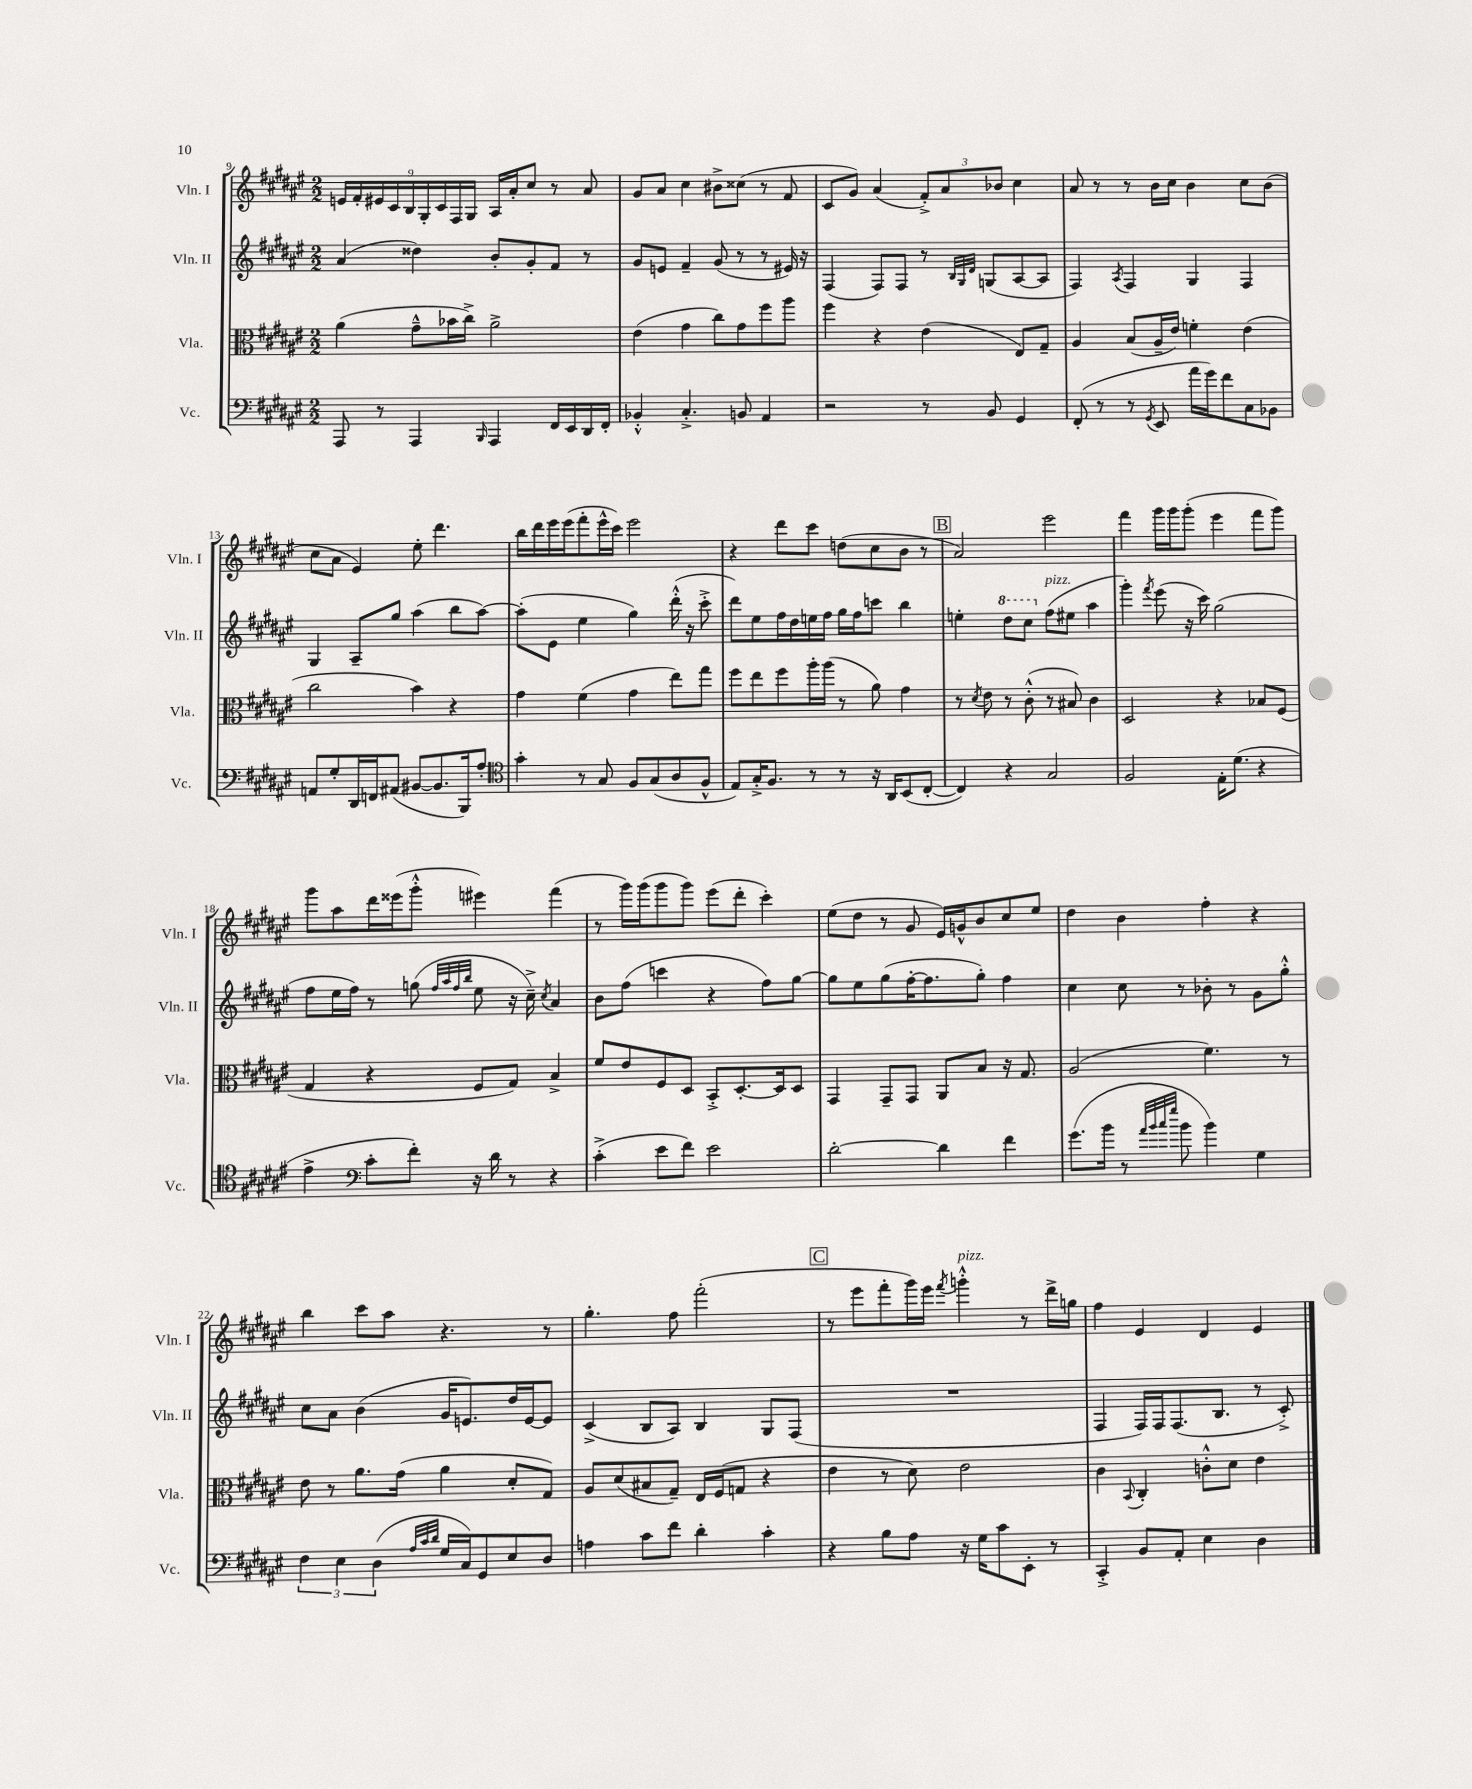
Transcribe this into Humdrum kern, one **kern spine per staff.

**kern	**kern	**kern	**kern
*staff4	*staff3	*staff2	*staff1
*clefF4	*clefC3	*clefG2	*clefG2
*k[f#c#g#d#a#e#]	*k[f#c#g#d#a#e#]	*k[f#c#g#d#a#e#]	*k[f#c#g#d#a#e#]
*M2/2	*M2/2	*M2/2	*M2/2
8AAA#	(4a#	(4a#	18e
.	.	.	18f#'
.	.	.	18e#
8r	.	.	.
.	.	.	18c#
.	.	.	18B
4AAA#	8g#~^^	4dd##)	.
.	.	.	18G#'
.	.	.	18c#
.	16b-	.	.
.	.	.	18F#
.	16cc#^)	.	.
.	.	.	18G#
16qqBBB	.	.	.
4AAA#	2a#^	8b'	16A#
.	.	.	16a#'
.	.	8g#'	8cc#
16FF#	.	8f#	8r
16EE#	.	.	.
16DD#	.	8r	8a#
16FF#'	.	.	.
=	=	=	=
4BB-'^^	(4e#	8g#	8g#
.	.	8e	8a#
4.C#'^	4g#	4f#~	4cc#
.	8cc#)	(8g#	8b#^
8BB	8g#	8r	(8cc##
4AA#	8ff#	8r	8r
.	8aa#	16e#)	8f#
.	.	16r	.
=	=	=	=
2r	4ff#	(4F#	8c#
.	.	.	8g#)
.	4r	8F#)	(4a#
.	.	8F#	.
8r	(4e#	8r	12f#'^)
.	.	.	12a#
.	.	32qqB	.
.	.	32qqG#	.
.	.	32qqd#	.
8BB	.	(8G	.
.	.	.	12b-
4GG#	8E#)	[8A#	4cc#
.	8G#~	8A#]	.
=	=	=	=
(8FF#'	4A#	4F#)	8a#
8r	.	.	8r
.	.	8qA#	.
8r	(8B	4F#	8r
8qGG#	.	.	.
8EE#	16A#~	.	16b
.	16e#)	.	16cc#
16a#	4f'	4G#	4b
16g#)	.	.	.
8f#	.	.	.
8C#	(4e#	4F#	8cc#
8BB-	.	.	(8b
=	=	=	=
8AA	2cc#	4G#	8cc#
8G#'	.	.	8a#
16DD#	.	8A#~	4e#)
16FF	.	.	.
(8AA#	.	8gg#	.
[8BB#	4b)	(4aa#	8ee#'
8.BB#]	.	.	4.ddd#
.	4r	8bb	.
16BBB)	.	.	.
8A#'	.	[8aa#)	.
=	=	=	=
*clefC4	*	*	*
4g#'	4g#	(8aa#']	16bb
.	.	.	16ddd#
.	.	8e#	16eee#
.	.	.	(16eee#
8r	(4f#	4ee#	8fff#'
8G#	.	.	16eee#^^
.	.	.	16ccc#)
8F#	4g#	4gg#)	2eee#
(8G#	.	.	.
8A#	8ee#)	(16ddd#'^^	.
.	.	16r	.
8F#^^	8gg#	8ccc#'^	.
=	=	=	=
8E#)	8ff#	8ddd#)	4r
16G#'^	8ee#	8ee#	.
8.F#	.	.	.
.	8ff#	16ff#	8ddd#
.	.	16dd#	.
8r	16aa#'	16ee	8ccc#
.	(16aa#	16ff#	.
8r	8r	16gg#	(8dd
.	.	16ff#	.
16r	8a#)	8ccc	8cc#
16AA#	.	.	.
(8BB	4g#	4bb	8b
[8C#'	.	.	8r
=	=	=	=
4C#])	8r	4ee'	2a#)
.	8qd#	.	.
.	8e#	.	.
4r	8r	8ddd#	.
.	(8c#'^^	8ccc#	.
2G#	8r	(8ff#	2eee#
.	8B#)	8ee#	.
.	4c#	4aa#	.
=	=	=	=
2F#	2D#	4ggg#')	4fff#
.	.	8qfff#	.
.	.	(8eee#	16ggg#
.	.	.	16ggg#
.	.	16r	(8ggg#'
.	.	16ccc#)	.
16E#'	4r	(2gg#	4eee#
(8.d#	.	.	.
4r	8B-	.	8fff#
.	(8F#	.	8ggg#)
=	=	=	=
4e#^	4G#	8ff#	8ggg#
.	.	16ee#	8aa#
.	.	16ff#)	.
*clefF4	*	*	*
8c#'	4r	8r	16ddd#
.	.	.	(16eee##
8f#')	.	(8gg	8ggg#'^^
.	.	32qqff#	.
.	.	32qqaa#	.
.	.	32qqff#	.
.	.	32qqbb	.
16r	8F#	8ee#	4eee#)
16d#	.	.	.
8r	8G#)	16r	.
.	.	16cc#~^)	.
.	.	8qcc#	.
4r	4B^	4a#	(4fff#
=	=	=	=
(4c#'^	8f#	8b	8r
.	8e#	(8ff#	16ggg#)
.	.	.	(16ggg#
8e#	8F#	4ccc	8ggg#
8f#)	8D#	.	8ggg#)
2e#	8BB'^	4r	(8eee#
.	[8.D#'	.	8ddd#'
.	.	8ff#)	4ccc#')
.	16D#]	.	.
.	8D#	[8gg#	.
=	=	=	=
[2d#'	4GG#	8gg#]	(8ee#
.	.	8ee#	8dd#
.	8GG#~	(8gg#	8r
.	8GG#	[16ff#'	8g#
.	.	8.ff#]	.
4d#]	8AA#	.	16e#)
.	.	.	16g^^
.	8B	8gg#')	8b
4f#	16r	4ff#	8cc#
.	8.G#	.	.
.	.	.	8ee#
=	=	=	=
(8.g#	(2A#	4cc#	4dd#
16b	.	.	.
8r	.	8cc#	4b
32qqa#	.	.	.
32qqb	.	.	.
32qqcc#	.	.	.
32qqgg#	.	.	.
8b	.	8r	.
4b)	4.f#)	8b-'	4ff#'
.	.	8r	.
4G#	.	8g#	4r
.	8r	8gg#'^^	.
=	=	=	=
6F#	8e#	8cc#	4bb
.	8r	8a#	.
6E#	.	.	.
.	8.a#	(4b	8ccc#
(6D#	.	.	.
.	.	.	8aa#
.	(16g#	.	.
32qqA#	.	.	.
32qqc#	.	.	.
32qqd#	.	.	.
16G#	4a#	16g#	4.r
16C#)	.	8.e)	.
8GG#	.	.	.
8E#	8d#'	16dd#	.
.	.	[16e	.
8D#	8G#)	8e]	8r
=	=	=	=
4A	8A#	(4c#^	4.gg#'
.	(8d#	.	.
8c#	8B#	8B	.
8f#	8G#~)	8A#)	8ff#
4d#'	16E#	4B	(2fff#'
.	(16F#	.	.
.	8G	.	.
4c#'	4r	8G#	.
.	.	(8F#	.
=	=	=	=
4r	4e#	1r	8r
.	.	.	8eee#
8B	8r	.	8fff#'
8A#	8d#)	.	16ggg#)
.	.	.	16eee#
.	.	.	8qfff#
16r	2e#	.	4ggg'^^
16G#	.	.	.
8c#	.	.	.
8EE#'	.	.	8r
8r	.	.	16ddd#^
.	.	.	16gg
=	=	=	=
4CC#'^	4c#	4F#	4ff#
.	8qqBB	.	.
8BB	4C#'	16F#)	4e#
.	.	16F#	.
8AA#'	.	(8.F#	.
4E#	8c'^^	.	4d#
.	.	8.B	.
.	8d#	.	.
4D#	4e#	8r	4e#
.	.	8c#'^)	.
==	==	==	==
*-	*-	*-	*-
